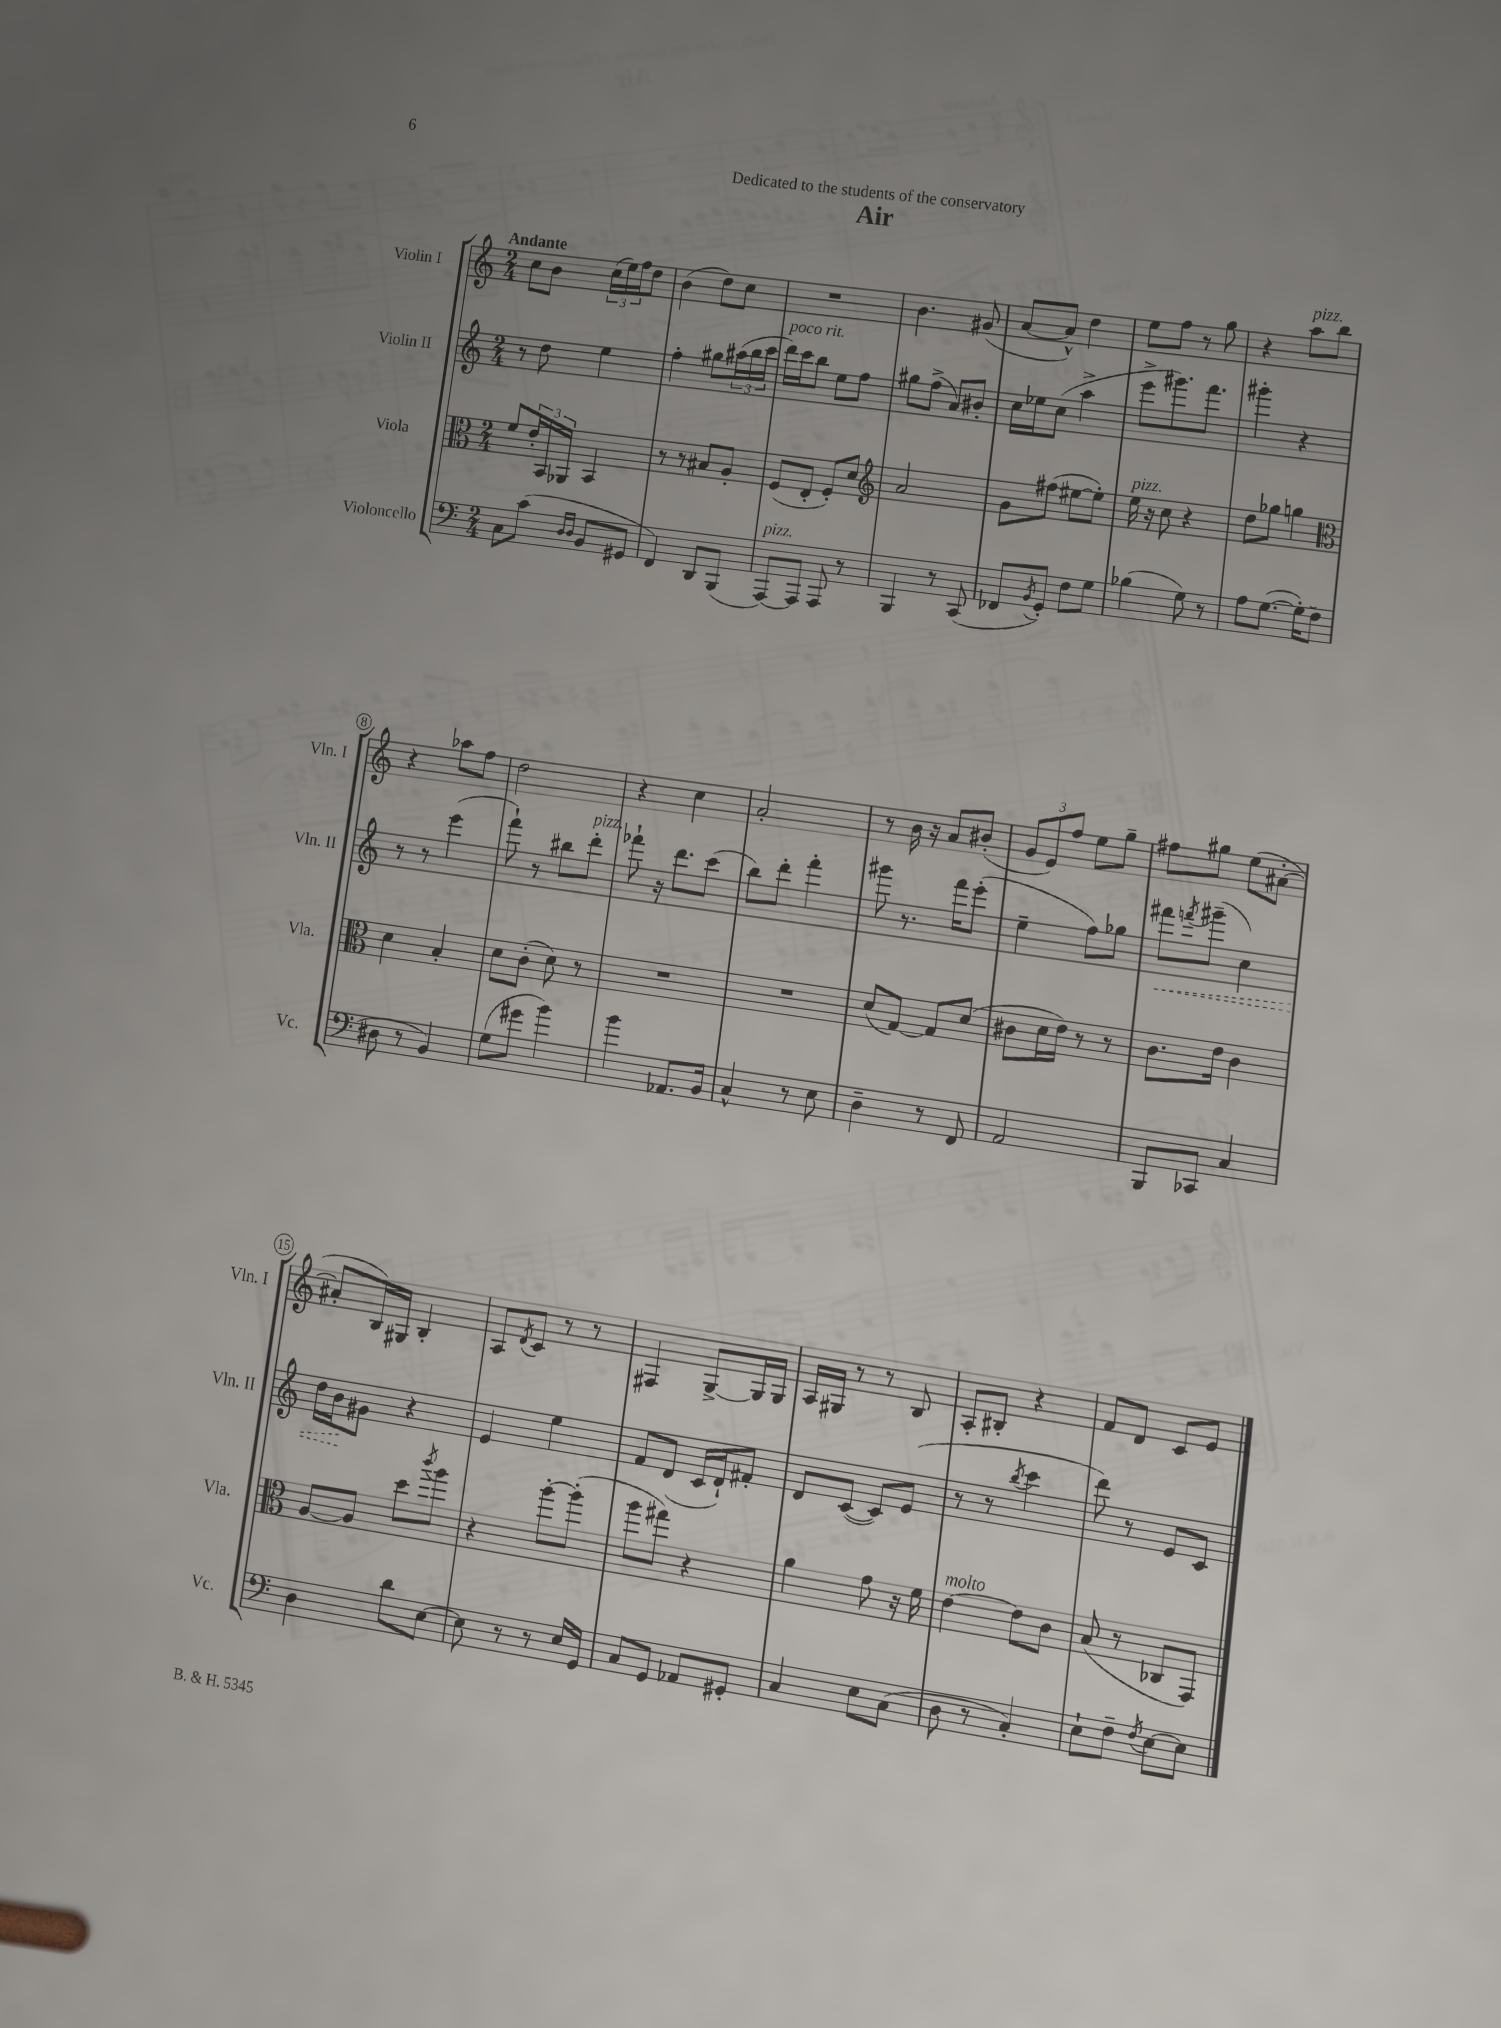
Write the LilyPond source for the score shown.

\header { title = "Air" dedication = "Dedicated to the students of the conservatory" }
<<
\new StaffGroup <<
\new Staff = "s0" \with { instrumentName = "Violin I" shortInstrumentName = "Vln. I" } {
    \clef treble \key c \major \numericTimeSignature \time 2/4 \tempo "Andante"
    c''8 b'8 \tuplet 3/2 { c''16( e''16) f''16 } d''8 |
    b'4( d''8) c''8 |
    R2 |
    b'4. gis'8( |
    a'8~ a'8-^) d''4 |
    e''8 f''8 r8 g''8 |
    r4 a''8^\markup { \italic "pizz." } b''8 |
    r4 aes''8 f''8 |
    d''2 |
    r4 c''4 |
    a'2-. |
    r8 b'16 r16 a'8 bis'8-.( |
    \tuplet 3/2 { g'8 e'8) f''8 } e''8 g''8-- |
    fis''8 gis''8 e''8( ais'8~-. |
    ais'8-. b16) gis16 b4-. |
    a8 \acciaccatura { d'8 } c'8 r8 r8 |
    fis4 g8~-> g16 g16 |
    a16 gis16 r8 r8 b8 |
    a8-. bis8-. r4 |
    f'8 d'8 c'8 e'8 \bar "|." |
}
\new Staff = "s1" \with { instrumentName = "Violin II" shortInstrumentName = "Vln. II" } {
    \clef treble \key c \major \numericTimeSignature \time 2/4
    r8 d''8 e''4 |
    f''4-. gis''8 \tuplet 3/2 { ais''16( b''16 c'''16 } |
    d'''16^\markup { \italic "poco rit." }) c'''16 b''8 e''8 f''8 |
    gis''8 f''8->( a'8) bis'8-. |
    c''16 ees''16 c''8( a''4-> |
    e'''8-> gis'''8.) f'''8. |
    gis'''4-. r4 |
    r8 r8 e'''4( |
    f'''8-!) r8 bis''8 d'''8-.^\markup { \italic "pizz." } |
    fes'''8-! r16 d'''8. c'''8( |
    b''8) d'''8-. f'''4-. |
    gis'''8 r8. f'''16 e'''8-.( |
    e''4-- f''8) ges''8 |
    \once \override Hairpin.style = #'dashed-line fis'''8\< \acciaccatura { f'''8 } gis'''8--( c''4) |
    d''16 b'16\! gis'8 r4 |
    e'4 e''4 |
    f'8 d'8( c'16 d'16-!) fis'8-. |
    d'8 c'8~( c'8) e'8( |
    r8 r8 \acciaccatura { b''8 } c'''4 |
    d'''8) r8 e'8 c'8 \bar "|." |
}
\new Staff = "s2" \with { instrumentName = "Viola" shortInstrumentName = "Vla." } {
    \clef alto \key c \major \numericTimeSignature \time 2/4
    f'8 \tuplet 3/2 { e'16-. b,16 aes,16 } b,4 |
    r8 r8 bis8 a8-. |
    f8( e8-. f8-.) d'8 |
    \clef treble a'2 |
    g'8 fis''8( eis''8~ eis''8-.) |
    e''16^\markup { \italic "pizz." } r16 c''8 r4 |
    d''8 ges''8 g''4 |
    \clef alto d'4 b4-. |
    d'8 c'8-.( d'8) r8 |
    R2 |
    R2 |
    d'8( g8~) g8 d'8( |
    cis'8 d'16 e'16) r8 r8 |
    c'8. e'16 c'4 |
    a8~ a8 d''8 \acciaccatura { c'''8 } a''8 |
    r4 a''8~-. a''8-.( |
    a''8 gis''8) r4 |
    a'4 g'8 r16 f'16 |
    e'4~^\markup { \italic "molto" } e'8 c'8 |
    b8( r8 ces8 g,8) \bar "|." |
}
\new Staff = "s3" \with { instrumentName = "Violoncello" shortInstrumentName = "Vc." } {
    \clef bass \key c \major \numericTimeSignature \time 2/4
    c8 c'8( \grace { d16 d16 } b,8 gis,8 |
    f,4) d,8 b,,8( |
    a,,8~^\markup { \italic "pizz." }) a,,8 a,,8 r8 |
    b,,4 r8 c,8( |
    fes,8 \acciaccatura { b,8 } g,8-.) f8 g8 |
    bes4( g8) r8 |
    a8 g8.~( g16-.) f8( |
    dis8 r8 b,4) |
    g8( gis'8 b'4) |
    b'4 aes,8. b,16 |
    c4-^ r8 e8 |
    d4-- r8 f,8 |
    a,2 |
    b,,8 ces,8 c4 |
    d4 d'8 e8~ |
    e8 r8 r8 e16 g,16 |
    c8 g,8 aes,8 gis,8-. |
    c4 e8 c8( |
    d8 r8 c4-.) |
    e8-! f8-- \acciaccatura { f8 } e8~ e8 \bar "|." |
}
>>
>>
\layout { \context { \Score \override BarNumber.stencil = #(make-stencil-circler 0.1 0.3 ly:text-interface::print) } }
